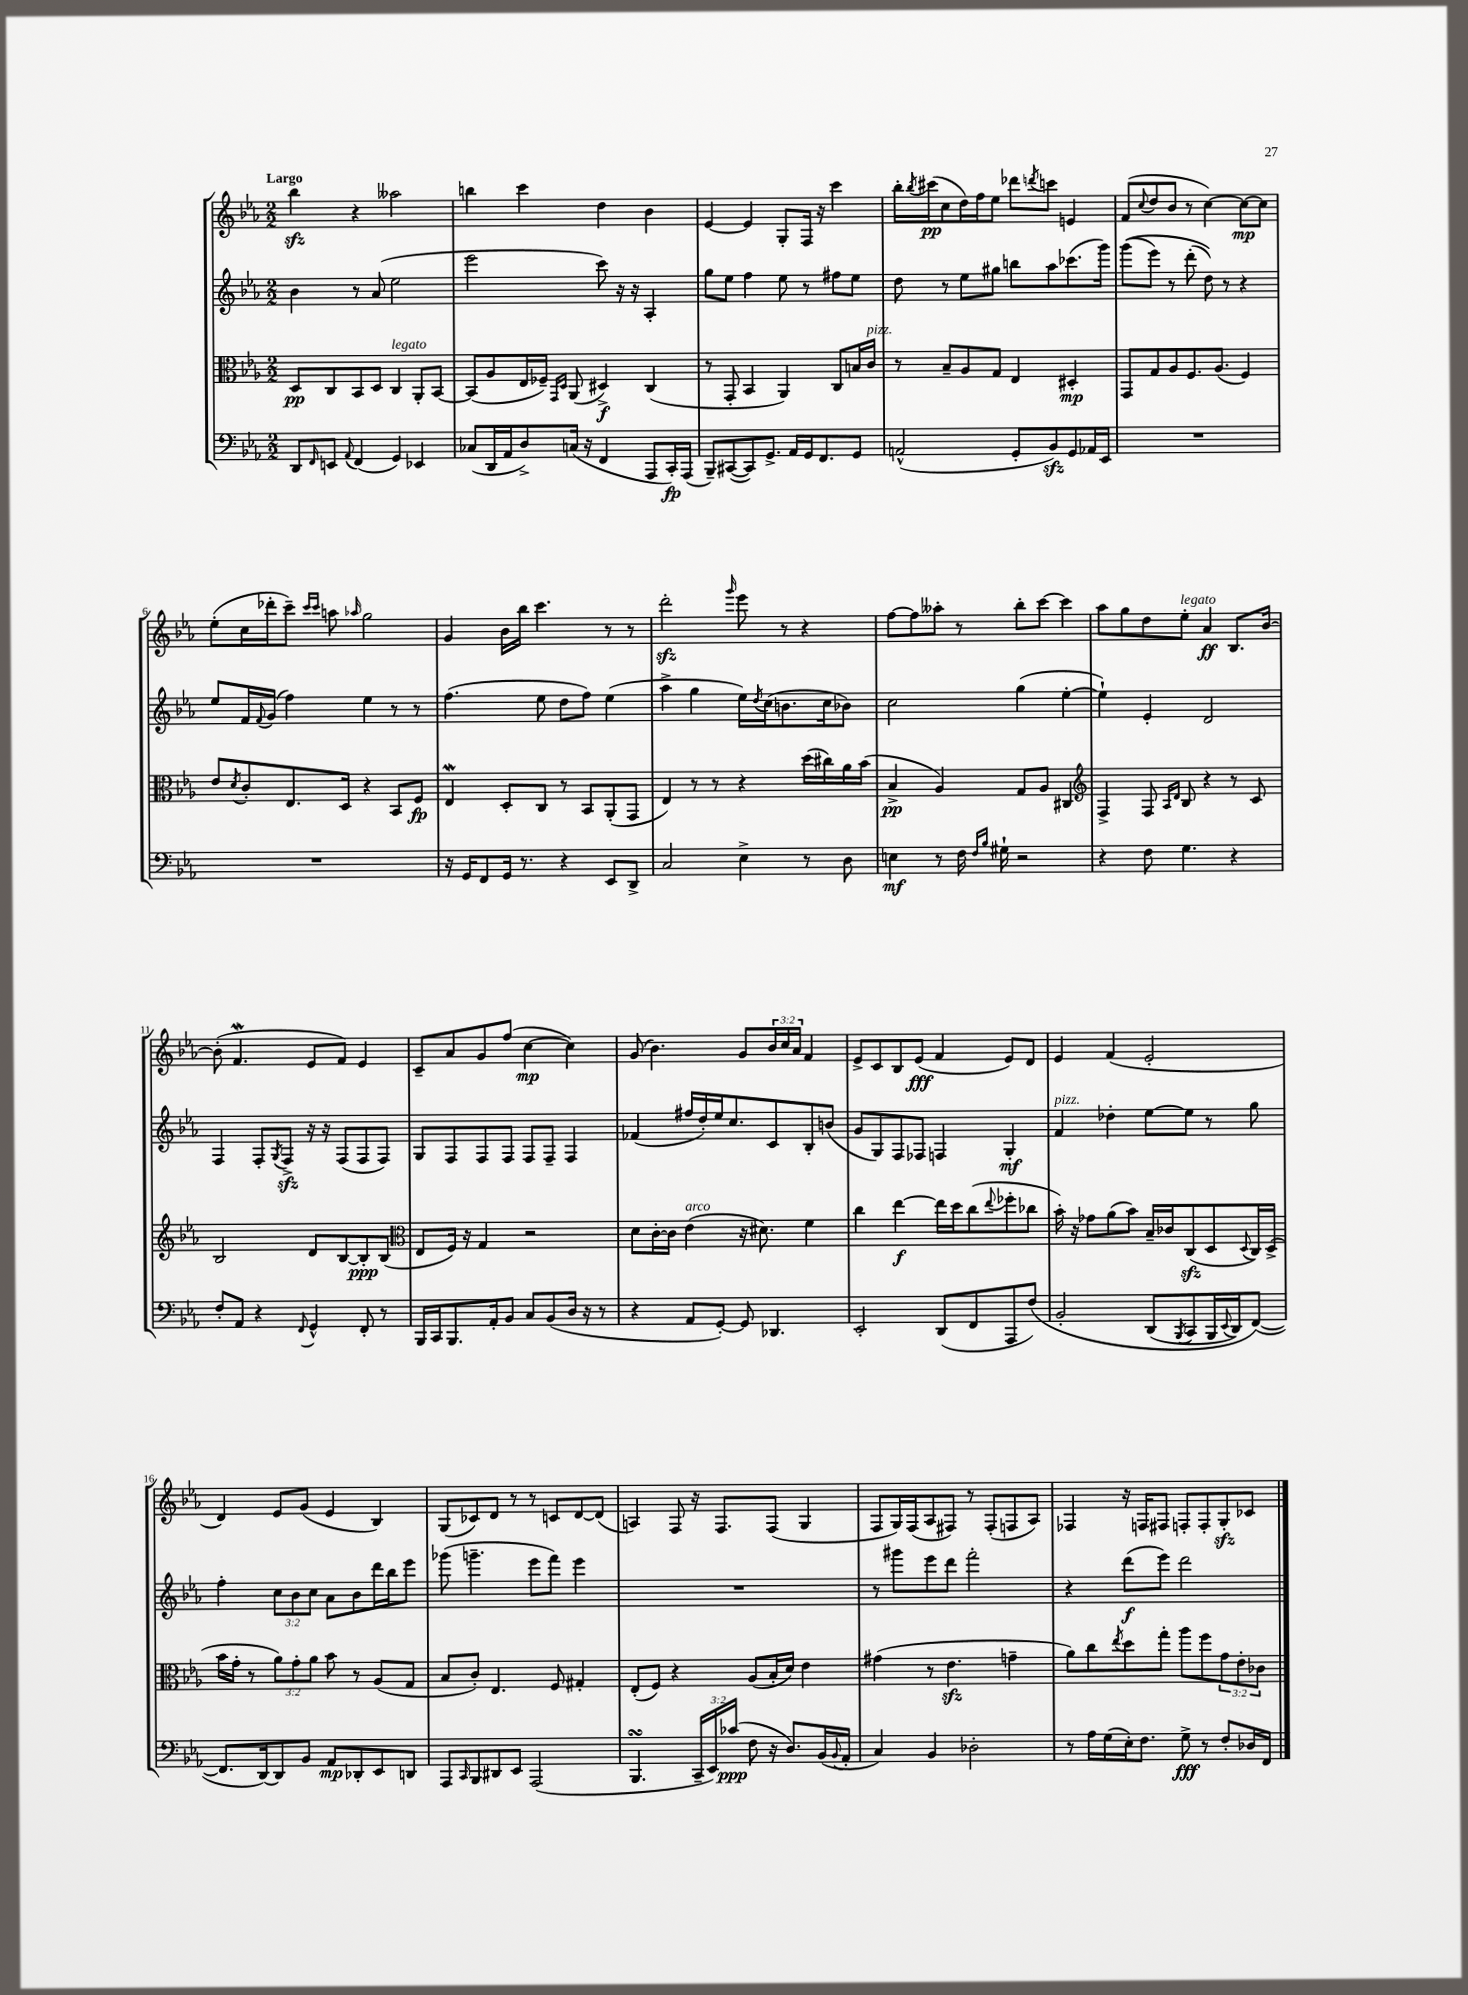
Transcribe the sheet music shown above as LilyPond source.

<<
\new StaffGroup <<
\new Staff = "s0" {
    \clef treble \key ees \major \numericTimeSignature \time 2/2 \override Staff.TupletNumber.text = #tuplet-number::calc-fraction-text \tempo "Largo"
    bes''4\sfz r4 aeses''2 |
    b''4 c'''4 d''4 bes'4 |
    ees'4~ ees'4 g8-. f16 r16 c'''4 |
    bes''16-. \acciaccatura { bes''8 } cis'''16\pp( c''8 d''16) f''16 ees''8 des'''8 \acciaccatura { d'''8 } c'''8 e'4 |
    f'8( \appoggiatura { c''8 } d''8 bes'8 r8 c''4~) c''8~\mp c''8 |
    ees''8-.( c''16 des'''16-. c'''8--) \grace { c'''16 c'''16 } a''8 \grace { aes''16 } g''2 |
    g'4 bes'16 bes''16 c'''4. r8 r8 |
    d'''2-.\sfz \grace { g'''16 } ees'''8 r8 r4 |
    f''8~ f''8 aeses''8-. r8 bes''8-. c'''8~ c'''4 |
    aes''8 g''8 d''8 ees''8-.^\markup { \italic "legato" } aes'4\ff bes8. bes'16~ |
    bes'8-.( f'4.\mordent ees'8 f'8) ees'4 |
    c'8-- aes'8 g'8 f''8( c''4~\mp c''4) |
    g'8( bes'4.) g'8 \tuplet 3/2 { bes'16 c''16 aes'16 } f'4 |
    ees'8-> c'8 bes8 ees'8\fff( f'4 ees'8) d'8 |
    ees'4 f'4( ees'2-. |
    d'4) ees'8 g'8( ees'4 bes4) |
    g8( ces'8) d'8 r8 r8 c'8 d'8~ d'8( |
    a4) f8 r16 f8. f8( g4 |
    f8 g16) f16( aes8 fis8) r8 fis8-.( f8 aes8) |
    fes4 r16 f16 fis8 f8-. f8-. g8-.\sfz ces'8 \bar "|." |
}
\new Staff = "s1" {
    \clef treble \key ees \major \numericTimeSignature \time 2/2 \override Staff.TupletNumber.text = #tuplet-number::calc-fraction-text
    bes'4 r8 aes'8( ees''2 |
    ees'''2 c'''8) r16 r16 aes4-. |
    g''8 ees''8 f''4 ees''8 r8 fis''8 ees''8 |
    d''8 r8 ees''8 gis''8 b''8 aes''8 ces'''8.( g'''16) |
    g'''8(\( ees'''8) r8 d'''8-.( d''8)\) r8 r4 |
    ees''8 f'16 \appoggiatura { f'8 } g'16( f''4) ees''4 r8 r8 |
    f''4.( ees''8 d''8 f''8) ees''4( |
    aes''4-> g''4 ees''16) \acciaccatura { d''8 } c''16( b'8. c''16 bes'8) |
    c''2 g''4( ees''4~-. |
    ees''4-!) ees'4-. d'2 |
    f4 f8-. \acciaccatura { g8 } f8->\sfz r16 r16 f8( f8 f8) |
    g8 f8 f8 f8 f8 f8-- f4 |
    fes'4( fis''16 d''16-.) ees''16 c''8. c'8 bes8-. b'8( |
    g'8 g8) f8 fes8 f4 g4-.\mf |
    f'4^\markup { \italic "pizz." } des''4-. ees''8~ ees''8 r8 g''8 |
    f''4-. \tuplet 3/2 { c''8 bes'8 c''8 } aes'8 bes'8 d'''16 bes''16 ees'''8 |
    ges'''8( g'''4.-- ees'''8 f'''8) ees'''4 |
    R1 |
    r8 gis'''8 ees'''8 d'''8 f'''2-. |
    r4 d'''8\f( ees'''8) d'''2 \bar "|." |
}
\new Staff = "s2" {
    \clef alto \key ees \major \numericTimeSignature \time 2/2 \override Staff.TupletNumber.text = #tuplet-number::calc-fraction-text
    d8\pp c8 bes,8 d8 c4^\markup { \italic "legato" } aes,8-. bes,8~ |
    bes,8( aes8 ees16 fes16--) \grace { g,16 d16 } aes,8( dis4->\f) c4( |
    r8 g,8-. bes,4 aes,4) c8 b16 c'16^\markup { \italic "pizz." } |
    r8 bes8-- aes8 g8 ees4 dis4-.\mp |
    g,8 g8 aes8 f8. aes8.( f4) |
    ees'8 \acciaccatura { d'8 } c'8-. ees8. d16 r4 bes,8 f8\fp |
    ees4\mordent d8-. c8 r8 bes,8 aes,8-.( g,8 |
    ees4) r8 r8 r4 d''16( cis''16) aes'16 bes'16( |
    bes4->\pp aes4) g8 aes8 cis4 |
    \clef treble f4-> f8 \grace { aes16 d'16 } bes8 r4 r8 c'8 |
    bes2 d'8 bes8~ bes8-.\ppp bes8( |
    \clef alto ees8 f16) r16 g4 r2 |
    d'8 c'16~-. c'16 ees'4^\markup { \italic "arco" }( r16 dis'8.) f'4 |
    c''4 ees''4~\f ees''16 d''16 c''8( \appoggiatura { ees''8 } fes''8-. ces''8 |
    bes'16-.) r16 ges'8 aes'8( bes'8) bes16-- ces'16 c8\sfz( d8 \appoggiatura { d8 } c16) d16->( |
    bes'16 g'16-. r8 \tuplet 3/2 { aes'8) g'8-. aes'8 } bes'8 r8 aes8( g8 |
    bes8 c'8-.) ees4. f8 gis4-. |
    ees8-.( f8) r4 aes8( bes16-. d'16) ees'4 |
    gis'4( r8 ees'4.\sfz g'4-- |
    aes'8) c''8 \acciaccatura { ees''8 } d''8 g''8-. aes''8 f''8 \tuplet 3/2 { g'8 ees'8-. ces'8 } \bar "|." |
}
\new Staff = "s3" {
    \clef bass \key ees \major \numericTimeSignature \time 2/2 \override Staff.TupletNumber.text = #tuplet-number::calc-fraction-text
    d,8 \grace { f,16 } e,8 \appoggiatura { aes,8 } f,4( g,4) ees,4 |
    ces8( d,16 aes,16 d8->) c16( r16 f,4 aes,,8 c,16-.\fp) aes,,16( |
    bes,,8--) cis,8~( cis,8) g,8.-> aes,16 g,16 f,8. g,8 |
    a,2-^( g,8-. bes,8\sfz) g,8 aes,16 ees,16 |
    R1 |
    R1 |
    r16 g,16 f,8 g,16 r8. r4 ees,8 d,8-> |
    c2 ees4-> r8 d8 |
    e4\mf r8 f16 \grace { f16 bes16 } gis16-! r2 |
    r4 f8 g4. r4 |
    f8-. aes,8 r4 \appoggiatura { f,8 } g,4-^ f,8-. r8 |
    bes,,16 c,16 bes,,8. aes,16-. bes,8 c8 bes,8( d16 r16 r8 |
    r4 aes,8 g,8~-.) g,8 des,4. |
    ees,2-. d,8( f,8 aes,,8 f8)\( |
    bes,2-. d,8( \acciaccatura { bes,,8 } c,8 bes,,16 \appoggiatura { ees,8 } d,16) f,8~(\) |
    f,8. d,16~) d,8 bes,8 aes,8\mp des,8-. ees,8 d,8 |
    aes,,8 \grace { c,16 } bes,,8 dis,8 ees,8 aes,,2( |
    bes,,4.\turn \tuplet 3/2 { c,16-- ees,16) ces'16\ppp( } f8 r16 d8.) bes,16( \appoggiatura { bes,8 } aes,16-. |
    c4) bes,4 des2-. |
    r8 aes16 g16( ees16-.) f8. g8->\fff r8 f8-. des16 f,16 \bar "|." |
}
>>
>>
